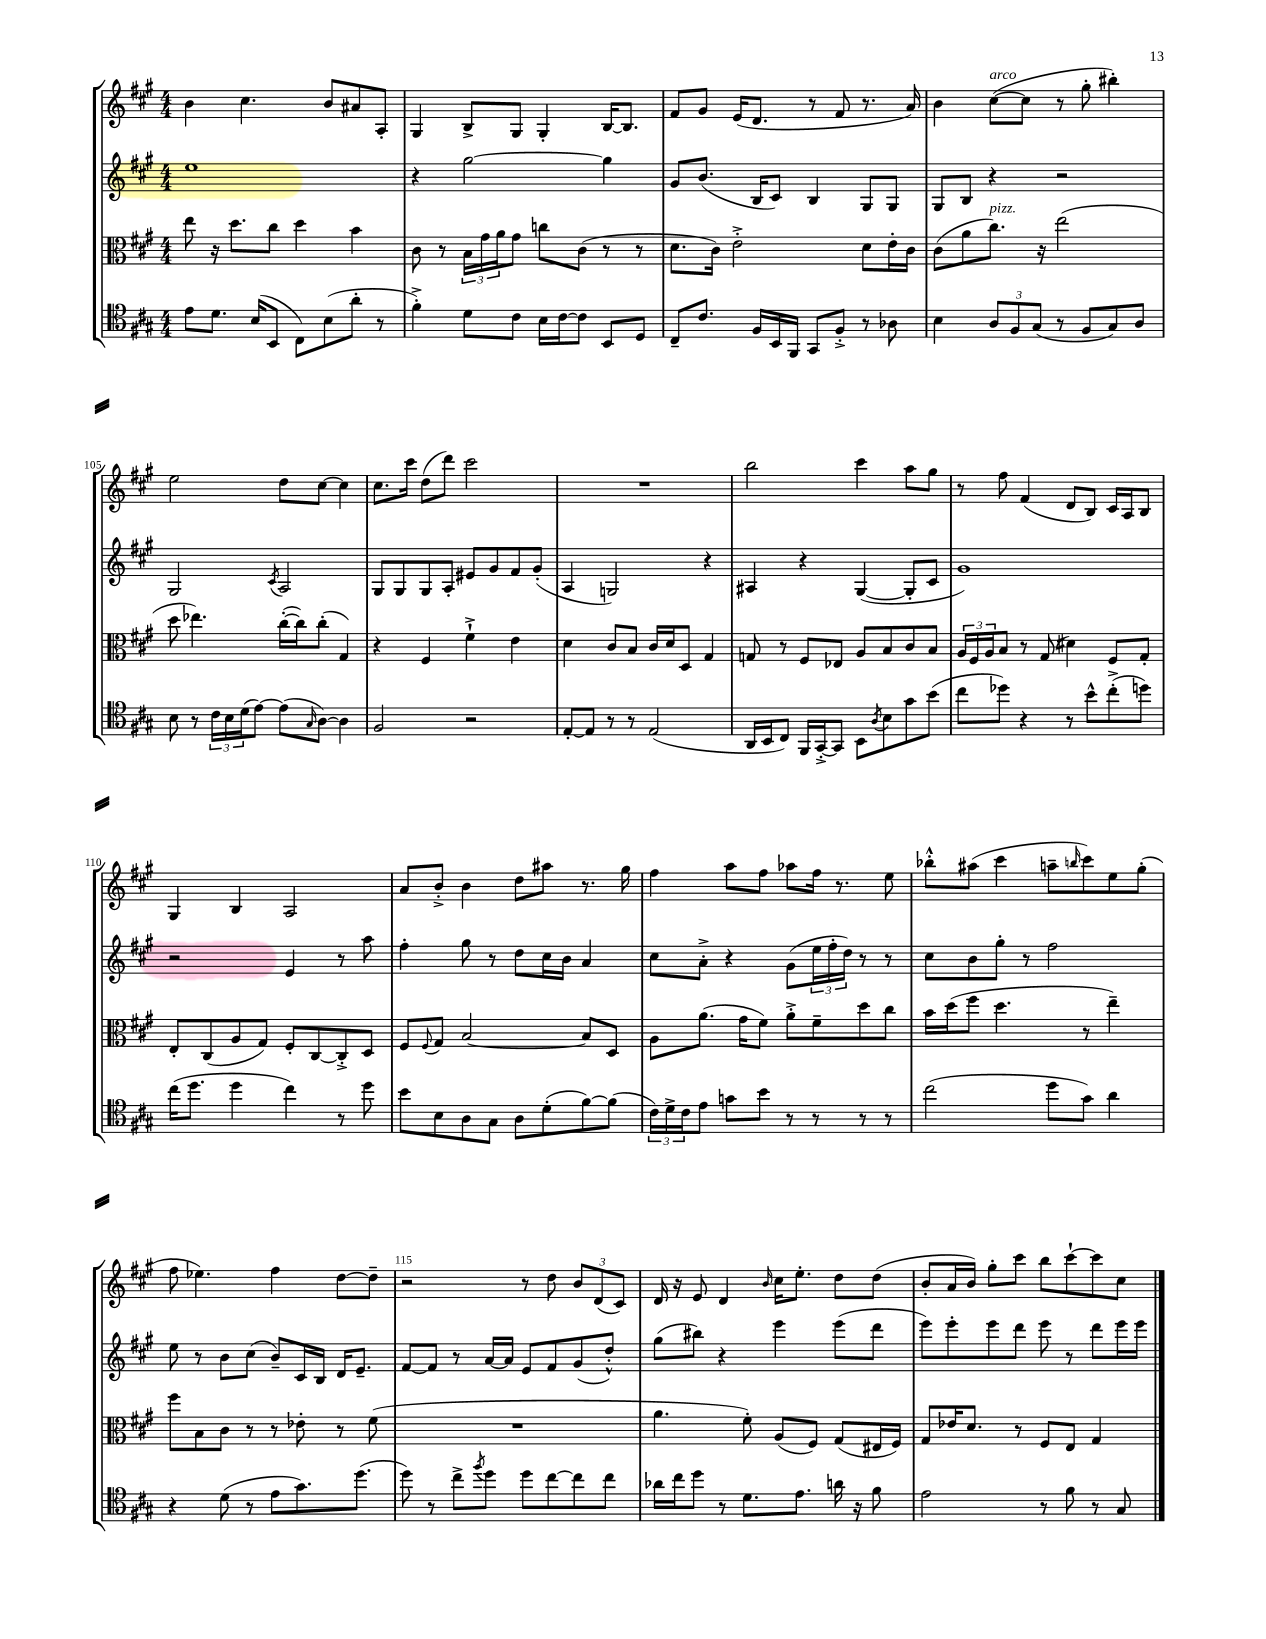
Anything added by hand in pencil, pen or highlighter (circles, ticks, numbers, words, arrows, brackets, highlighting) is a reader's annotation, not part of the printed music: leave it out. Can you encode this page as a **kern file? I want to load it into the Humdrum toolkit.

**kern	**kern	**kern	**kern
*staff4	*staff3	*staff2	*staff1
*clefC4	*clefC3	*clefG2	*clefG2
*k[f#c#g#]	*k[f#c#g#]	*k[f#c#g#]	*k[f#c#g#]
*M4/4	*M4/4	*M4/4	*M4/4
8e	8ee	1ee	4b
8.d	16r	.	.
.	8.dd	.	.
.	.	.	4.cc#
(16B	.	.	.
8BB	8cc#	.	.
8C#)	4dd	.	.
(8B	.	.	8b
8a'	4b	.	8a#
8r	.	.	8A'
=	=	=	=
4f#'^)	8c#	4r	4G#
.	8r	.	.
8d	24B	[2gg#	8B^
.	24g#	.	.
.	24a	.	.
8c#	8g#	.	8G#
16B	8cc	.	4G#'
[16c#	.	.	.
8c#]	(8c#	.	.
8BB	8r	4gg#]	[16B
.	.	.	8.B]
8D	8r	.	.
=	=	=	=
8C#~	8.d	8g#	8f#
8.c#	.	(8.b	8g#
.	16c#)	.	.
.	2e'^	.	(16e
16F#	.	16B	8.d
16BB	.	8c#)	.
16FF#	.	.	.
8GG#	.	4B	8r
8F#'^	.	.	8f#
8r	8d	8G#	8.r
8A-	16e'	8G#	.
.	16c#	.	16a)
=	=	=	=
4B	(8c#	8G#	4b
.	8a	8B	.
12A	8.cc#)	4r	([8cc#
12F#	.	.	.
.	.	.	8cc#]
(12G#	.	.	.
.	16r	.	.
8r	(2ee	2r	8r
8F#	.	.	8gg#'
8G#)	.	.	4bb#')
8A	.	.	.
=	=	=	=
8B	8dd	2G#	2ee
8r	4.ee-)	.	.
24c#	.	.	.
24B	.	.	.
(24d	.	.	.
[8e)	.	.	.
.	.	8qc#	.
(8e]	([16cc#'	2A	8dd
.	16cc#])	.	.
16qqG#	.	.	.
[8A)	(8cc#'	.	[8cc#
4A]	4G#)	.	4cc#]
=	=	=	=
2F#	4r	8G#	8.cc#
.	.	8G#	.
.	.	.	16ccc#
.	4F#	8G#	(8dd
.	.	8A'	8ddd)
2r	4f#`^	8e#	2ccc#
.	.	8g#	.
.	4e	8f#	.
.	.	(8g#'	.
=	=	=	=
[8E'	4d	4A	1r
8E]	.	.	.
8r	8c#	2G)	.
8r	8B	.	.
(2E	16c#	.	.
.	16d	.	.
.	8D	.	.
.	4G#	4r	.
=	=	=	=
16AA	8G	4A#	2bb
16BB	.	.	.
8C#)	8r	.	.
16FF#	8F#	4r	.
[16GG#'^	.	.	.
8GG#]	8E-	.	.
8BB	8A	([4G#	4ccc#
8qA	.	.	.
8B	8B	.	.
8g#	8c#	8G#']	8aa
(8b	8B	8c#	8gg#
=	=	=	=
8cc#	24A	1g#)	8r
.	24F#	.	.
.	24A	.	.
8dd-)	8B	.	8ff#
4r	8r	.	(4f#
.	(8G#	.	.
8r	4d#)	.	8d
8b^^	.	.	8B)
(8cc#'^	8F#	.	16c#
.	.	.	16A
8dd)	8G#'	.	8B
=	=	=	=
(16cc#	8E'	2r	4G#
8.dd	.	.	.
.	(8C#	.	.
4dd	8A	.	4B
.	8G#)	.	.
4cc#)	8F#'	4e	2A
.	[8C#	.	.
8r	8C#'^]	8r	.
8dd	8D	8aa	.
=	=	=	=
8b	8F#	4ff#'	8a
.	8qqF#	.	.
8B	8G#	.	8b'^
8A	[2B	8gg#	4b
8G#	.	8r	.
8A	.	8dd	8dd
(8d'	.	16cc#	8aa#
.	.	16b	.
[8f#)	8B]	4a	8.r
(8f#]	8D	.	.
.	.	.	16gg#
=	=	=	=
24c#)	8A	8cc#	4ff#
24d^	.	.	.
24c#	.	.	.
8e	(8.a	8a'^	.
8g	.	4r	8aa
.	16g#	.	.
8b	8f#)	.	8ff#
8r	8a'^	(8g#	8aa-
8r	8f#~	24ee	16ff#
.	.	24ff#'	.
.	.	.	8.r
.	.	24dd)	.
8r	8dd	8r	.
8r	8cc#	8r	8ee
=	=	=	=
(2cc#	16b	8cc#	8bb-'^^
.	(16dd	.	.
.	8ff#	8b	(8aa#
.	4.dd	8gg#'	4ccc#
.	.	8r	.
8dd	.	2ff#	8aa~
.	.	.	16qqbb
8g#)	8r	.	8ccc#)
4a	4ee~)	.	8ee
.	.	.	(8gg#'
=	=	=	=
4r	8ff#	8ee	8ff#
.	8B	8r	4.ee-)
(8d	8c#	8b	.
8r	8r	(8cc#	.
8e	8r	8b~)	4ff#
8.g#)	8e-'	16c#	.
.	.	16B	.
.	8r	16d	[8dd
(8.dd	.	8.e~	.
.	(8f#	.	8dd~]
=	=	=	=
8dd)	1r	[8f#	2r
8r	.	8f#]	.
8cc#^	.	8r	.
8qff#	.	.	.
8dd	.	[16a	.
.	.	16a]	.
8dd	.	8e	8r
[8cc#	.	8f#	8dd
8cc#]	.	(8g#	12b
.	.	.	(12d
8cc#	.	8dd'^^)	.
.	.	.	12c#)
=	=	=	=
16a-	4.a	(8gg#	16d
16cc#	.	.	16r
8dd	.	8bb#)	8e
8r	.	4r	4d
8.d	8f#')	.	.
.	.	.	16qqb
.	(8A	4eee	16cc#
8.e	.	.	8.ee'
.	8F#)	.	.
16a	(8G#	(8eee	8dd
16r	.	.	.
8f#	16E#	8ddd	(8dd
.	16F#)	.	.
=	=	=	=
2e	8G#	8eee)	8b'
.	16e-	8eee'	16a
.	8.d	.	16b)
.	.	8eee	8gg#'
.	8r	8ddd	8ccc#
8r	8F#	8eee	8bb
8f#	8E	8r	[8ccc#`
8r	4G#	8ddd	8ccc#]
8G#	.	16eee	8cc#
.	.	16eee	.
==	==	==	==
*-	*-	*-	*-
